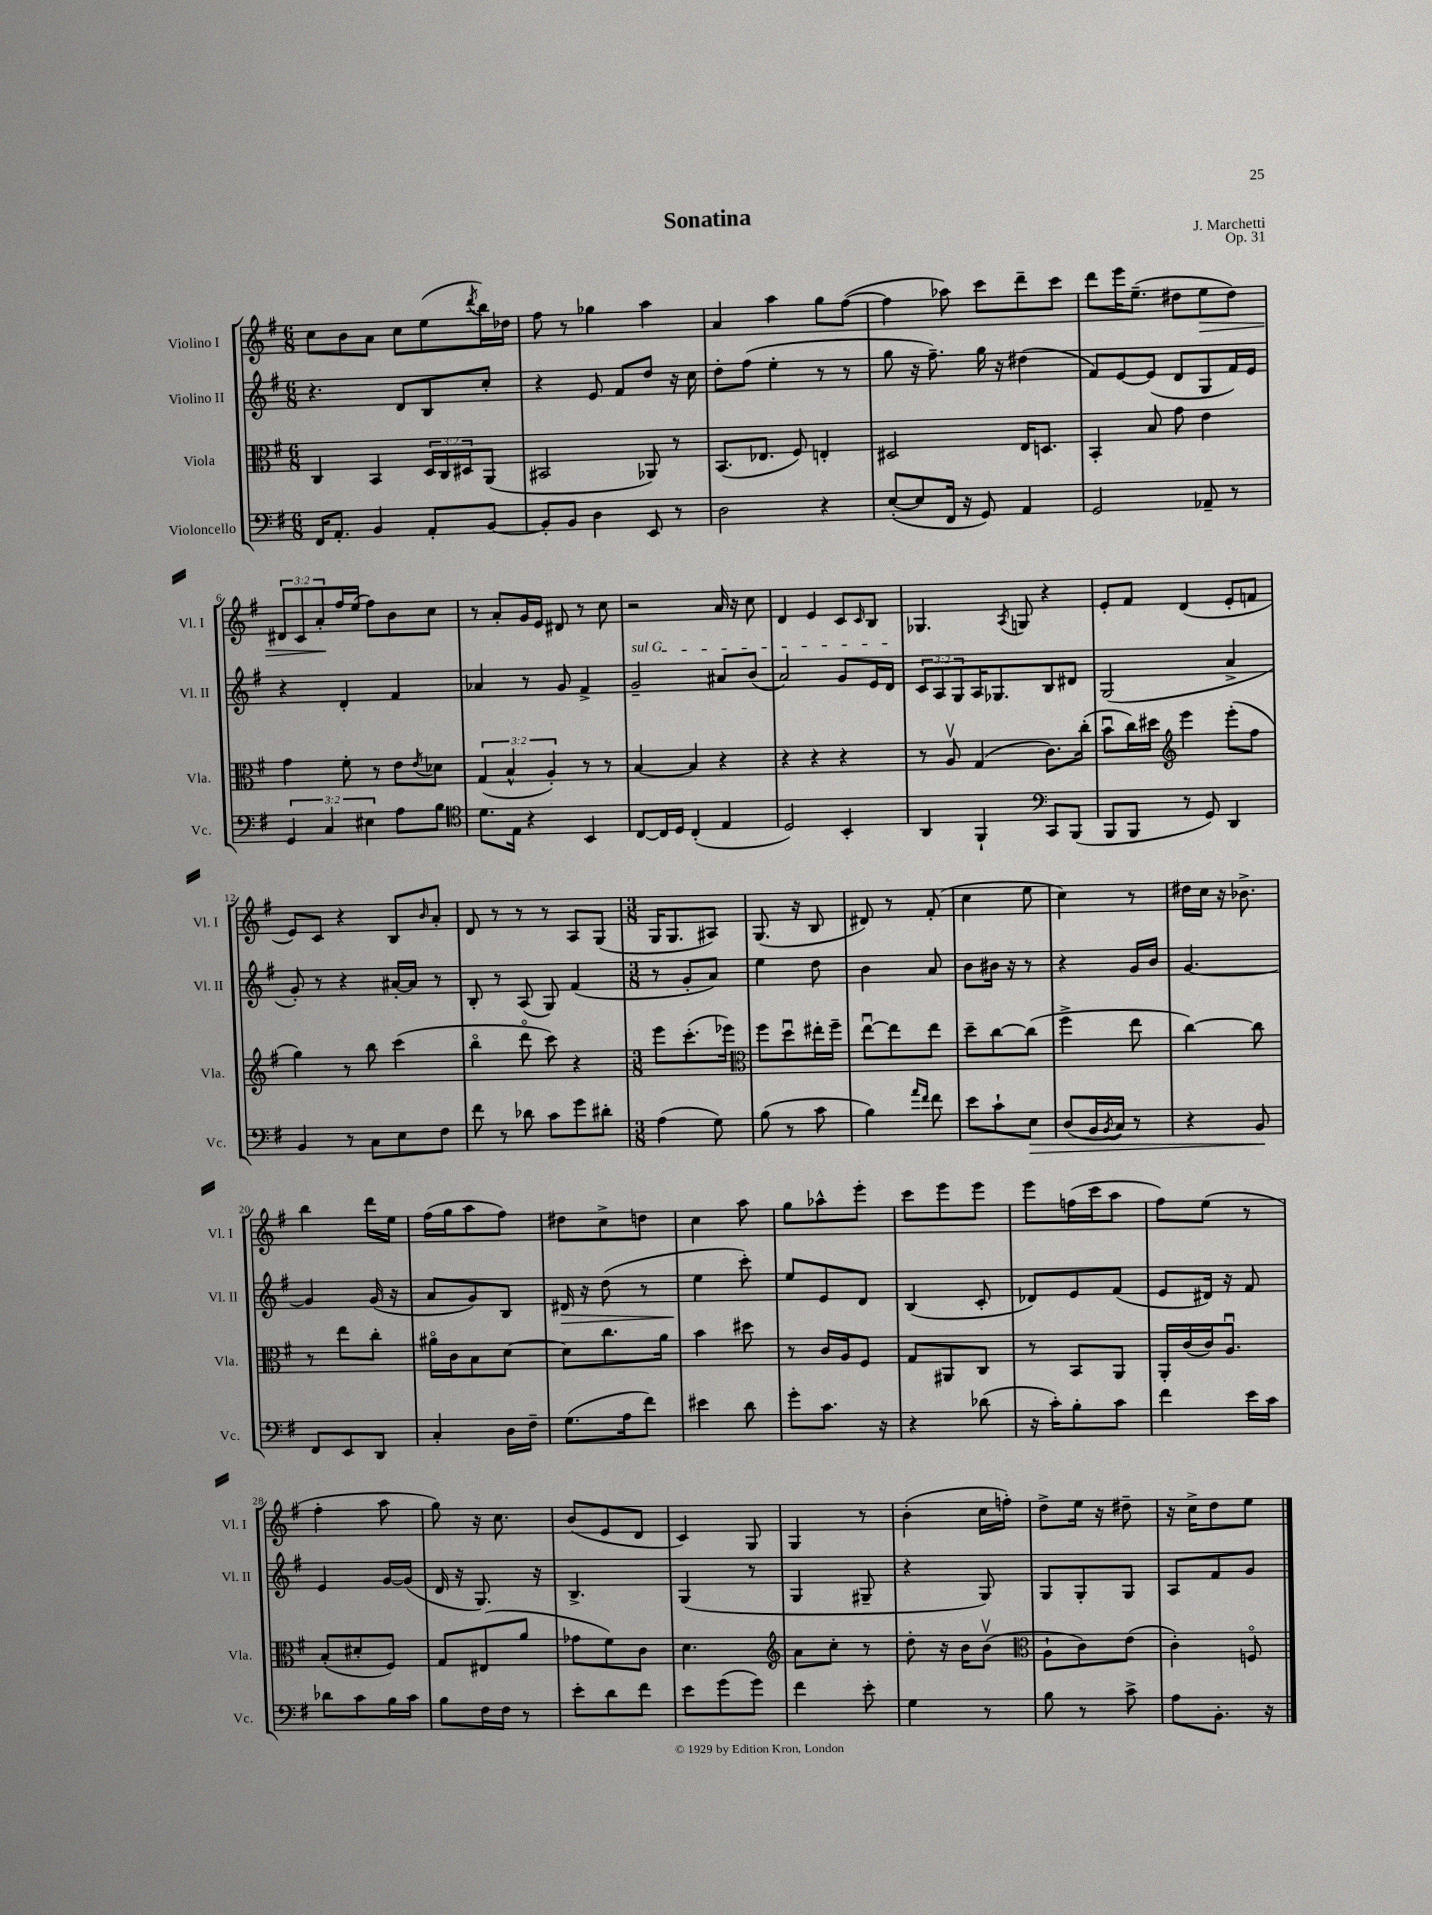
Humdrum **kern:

**kern	**kern	**kern	**kern
*staff4	*staff3	*staff2	*staff1
*clefF4	*clefC3	*clefG2	*clefG2
*k[f#]	*k[f#]	*k[f#]	*k[f#]
*M6/8	*M6/8	*M6/8	*M6/8
16FF#	4C	4.r	8cc
8.AA'	.	.	.
.	.	.	8b
4BB	4BB	.	8a
.	.	8d	8cc
8AA'	24D	8B	(8ee
.	24C	.	.
.	24D#	.	.
.	.	.	8qddd
[8BB	(8AA	8cc'	16bb)
.	.	.	16dd-
=	=	=	=
8BB']	2BB#	4r	8ff#
8BB	.	.	8r
4D	.	8e	4gg-
.	.	8f#	.
8EE	8AA-)	8dd	4aa
8r	8r	16r	.
.	.	16cc	.
=	=	=	=
2D	(8.BB	8dd'	4a
.	.	(8ff#	.
.	8.E-	.	.
.	.	4ee'	4aa
.	8F#)	.	.
4r	4E'	8r	8gg
.	.	8r	([8ff#
=	=	=	=
([8E'	2D#	8gg	4ff#]
8E]	.	16r	.
.	.	8.ff#~)	.
16FF#	.	.	8aa-)
16r	.	.	.
8GG)	.	16gg	8ccc
.	.	16r	.
4AA	16E	(4dd#	8ddd~
.	8.D	.	.
.	.	.	8ccc
=	=	=	=
2GG	4BB'	8f#)	8ddd
.	.	[8e	16eee
.	.	.	(8.ee~
.	8B	(8e]	.
.	8g	8d	8dd#
8AA-~	4e	8G	8ee
8r	.	16f#)	8dd#)
.	.	16e	.
=	=	=	=
6GG	4g	4r	12d#
.	.	.	12c
6C	.	.	12a'
.	8f#'	4d'	16ff#
.	.	.	(16ee
6E#	.	.	.
.	8r	.	8ff#)
8A	8e	4f#	8b
.	8qe	.	.
8B	8d-	.	8cc
=	=	=	=
*clefC4	*	*	*
8.d	(6G	4a-	8r
.	.	.	8a'
.	6B^^	.	.
16E	.	.	.
4r	.	8r	16g
.	.	.	16e
.	6A')	.	.
.	.	8g	8d#
4BB	8r	4f#^	8r
.	8r	.	8cc
=	=	=	=
[8C	[4B	2g~	2r
16C]	.	.	.
16D	.	.	.
(4C'	4B]	.	.
4E	4r	8a#	16a
.	.	.	16r
.	.	(8b	8cc
=	=	=	=
2D)	4r	2a)	4d
.	4r	.	4e
4BB'	4r	8g	8c
.	.	.	16qqc
.	.	16e	8B
.	.	16d	.
=	=	=	=
4AA	8r	12c	4.G-
.	.	12A	.
.	8Av	.	.
.	.	12G	.
4FF#`	(4G	16A	.
.	.	8.G-	.
.	.	.	8qA
.	.	.	8G
*clefF4	*	*	*
8CC	8.c)	8B	4r
(8BBB	.	8d#	.
.	(16cc'	.	.
=	=	=	=
8BBB	8bu	(2G	8e'
8BBB	16cc)	.	8f#
.	16dd#	.	.
*	*clefG2	*	*
8r	4eee	.	(4d
8GG)	.	.	.
4DD	(8eee'	4a^	8e'
.	8ff#	.	8f
=	=	=	=
4BB	4gg)	8g')	8e)
.	.	8r	8c
8r	8r	4r	4r
8C	8bb	.	.
8E	(4ccc	[16a#'	8B
.	.	16a#]	.
.	.	.	16qqb
8F#	.	8r	8a'
=	=	=	=
8f#	4bbo	8B'	8d
8r	.	8r	8r
8d-	8dddo	(8A	8r
8c	8ccc)	8G)	8r
8g	4r	(4f#	8A
8d#'	.	.	(8G
=	=	=	=
*M3/8	*M3/8	*M3/8	*M3/8
(4A	8eee	8r	16G
.	.	.	8.G
.	(8.ccc'	8g'	.
8G)	.	8a)	8A#)
.	16eee-)	.	.
=	=	=	=
*	*clefC3	*	*
(8B	8ff#	4ee	(8.G
8r	8ddu	.	.
.	.	.	16r
8c	16ee#'	8dd	8B
.	16ff#~	.	.
=	=	=	=
4B)	[8eeu	4b	8d#)
.	8ee]	.	8r
16qqa	.	.	.
16qqf#	.	.	.
8f#	8ee	8a	(8f#'
=	=	=	=
8e	8dd~	8b	4cc
8c`	[8cc	16b#	.
.	.	16r	.
8E	(8cc]	8r	8ee
=	=	=	=
(8D	4ff#^	4r	4cc)
16BB	.	.	.
8qBB	.	.	.
16C)	.	.	.
8r	8ee	16g	8r
.	.	16b	.
=	=	=	=
4r	[4cc)	[4.g	16dd#
.	.	.	16cc
.	.	.	16r
.	.	.	8.b-^
8BB	8cc]	.	.
=	=	=	=
8FF#	8r	4g]	4bb
8EE	8ee	.	.
8DD	8cc'	(16g	16ddd
.	.	16r	16ee
=	=	=	=
4C'	16a#o	8a	(16ff#
.	16c	.	16gg
.	8B	8g)	8aa
16D	[8d	8B	8ff#)
16F#~	.	.	.
=	=	=	=
(8.G	8d]	16d#	8dd#
.	.	16r	.
.	8.cc	(8dd	8cc^
16A	.	.	.
8f#)	.	8r	8dd
.	16a	.	.
=	=	=	=
4e#	4b	4ee	4cc
8d	8dd#	8ccc')	8aa
=	=	=	=
8g'	8r	8ee	8gg
8.c	16c	8e	8aa-^^
.	16A	.	.
.	8F#	8d	8eee'
16r	.	.	.
=	=	=	=
4r	8G	(4B	8ccc
.	8AA#	.	8eee
(8d-	8C	8c'	8eee
=	=	=	=
16r	8r	8d-)	8eee
16c')	.	.	.
8B'	8BB	8e	(16ff
.	.	.	16ccc
8c	8AA	(8f#	8aa
=	=	=	=
4f#	16AA'	8e	8ff#)
.	(16c	.	.
.	16c)	16d#)	(8ee
.	8.Au	16r	.
16e	.	8f#	8r
16c	.	.	.
=	=	=	=
8d-	(8B'	4e	4ff#'
8c	8d#'	.	.
16B	8F#)	[16g	8aa
16c	.	(16g]	.
=	=	=	=
8B	8G	16d	8gg)
.	.	16r	.
16F#	(8E#	8.G)	16r
16F#	.	.	8.cc
8r	8a	.	.
.	.	16r	.
=	=	=	=
8e'	8g-	4.B^	(8b
8d	8f#)	.	8e
8f#	8c	.	8d
=	=	=	=
8e	4.d	(4G	4c)
(8g	.	.	.
8g)	.	8r	8G
=	=	=	=
*	*clefG2	*	*
4f#	8a	4G	4G
.	8cc'	.	.
8e'	8r	8G#~	8r
=	=	=	=
4G	8dd'	4r	(4b'
.	16r	.	.
.	16b	.	.
8r	(8bv	8G)	16cc
.	.	.	16ff')
=	=	=	=
*	*clefC3	*	*
8B	8A`	8G	8dd^
8r	8c)	8G'	16ee
.	.	.	16r
8c^	(8e	8G	8dd#~
=	=	=	=
8A	4c')	8A	16r
.	.	.	16cc^
8.BB'	.	8f#	8dd
.	8Fo	8g	8ee
16r	.	.	.
==	==	==	==
*-	*-	*-	*-
